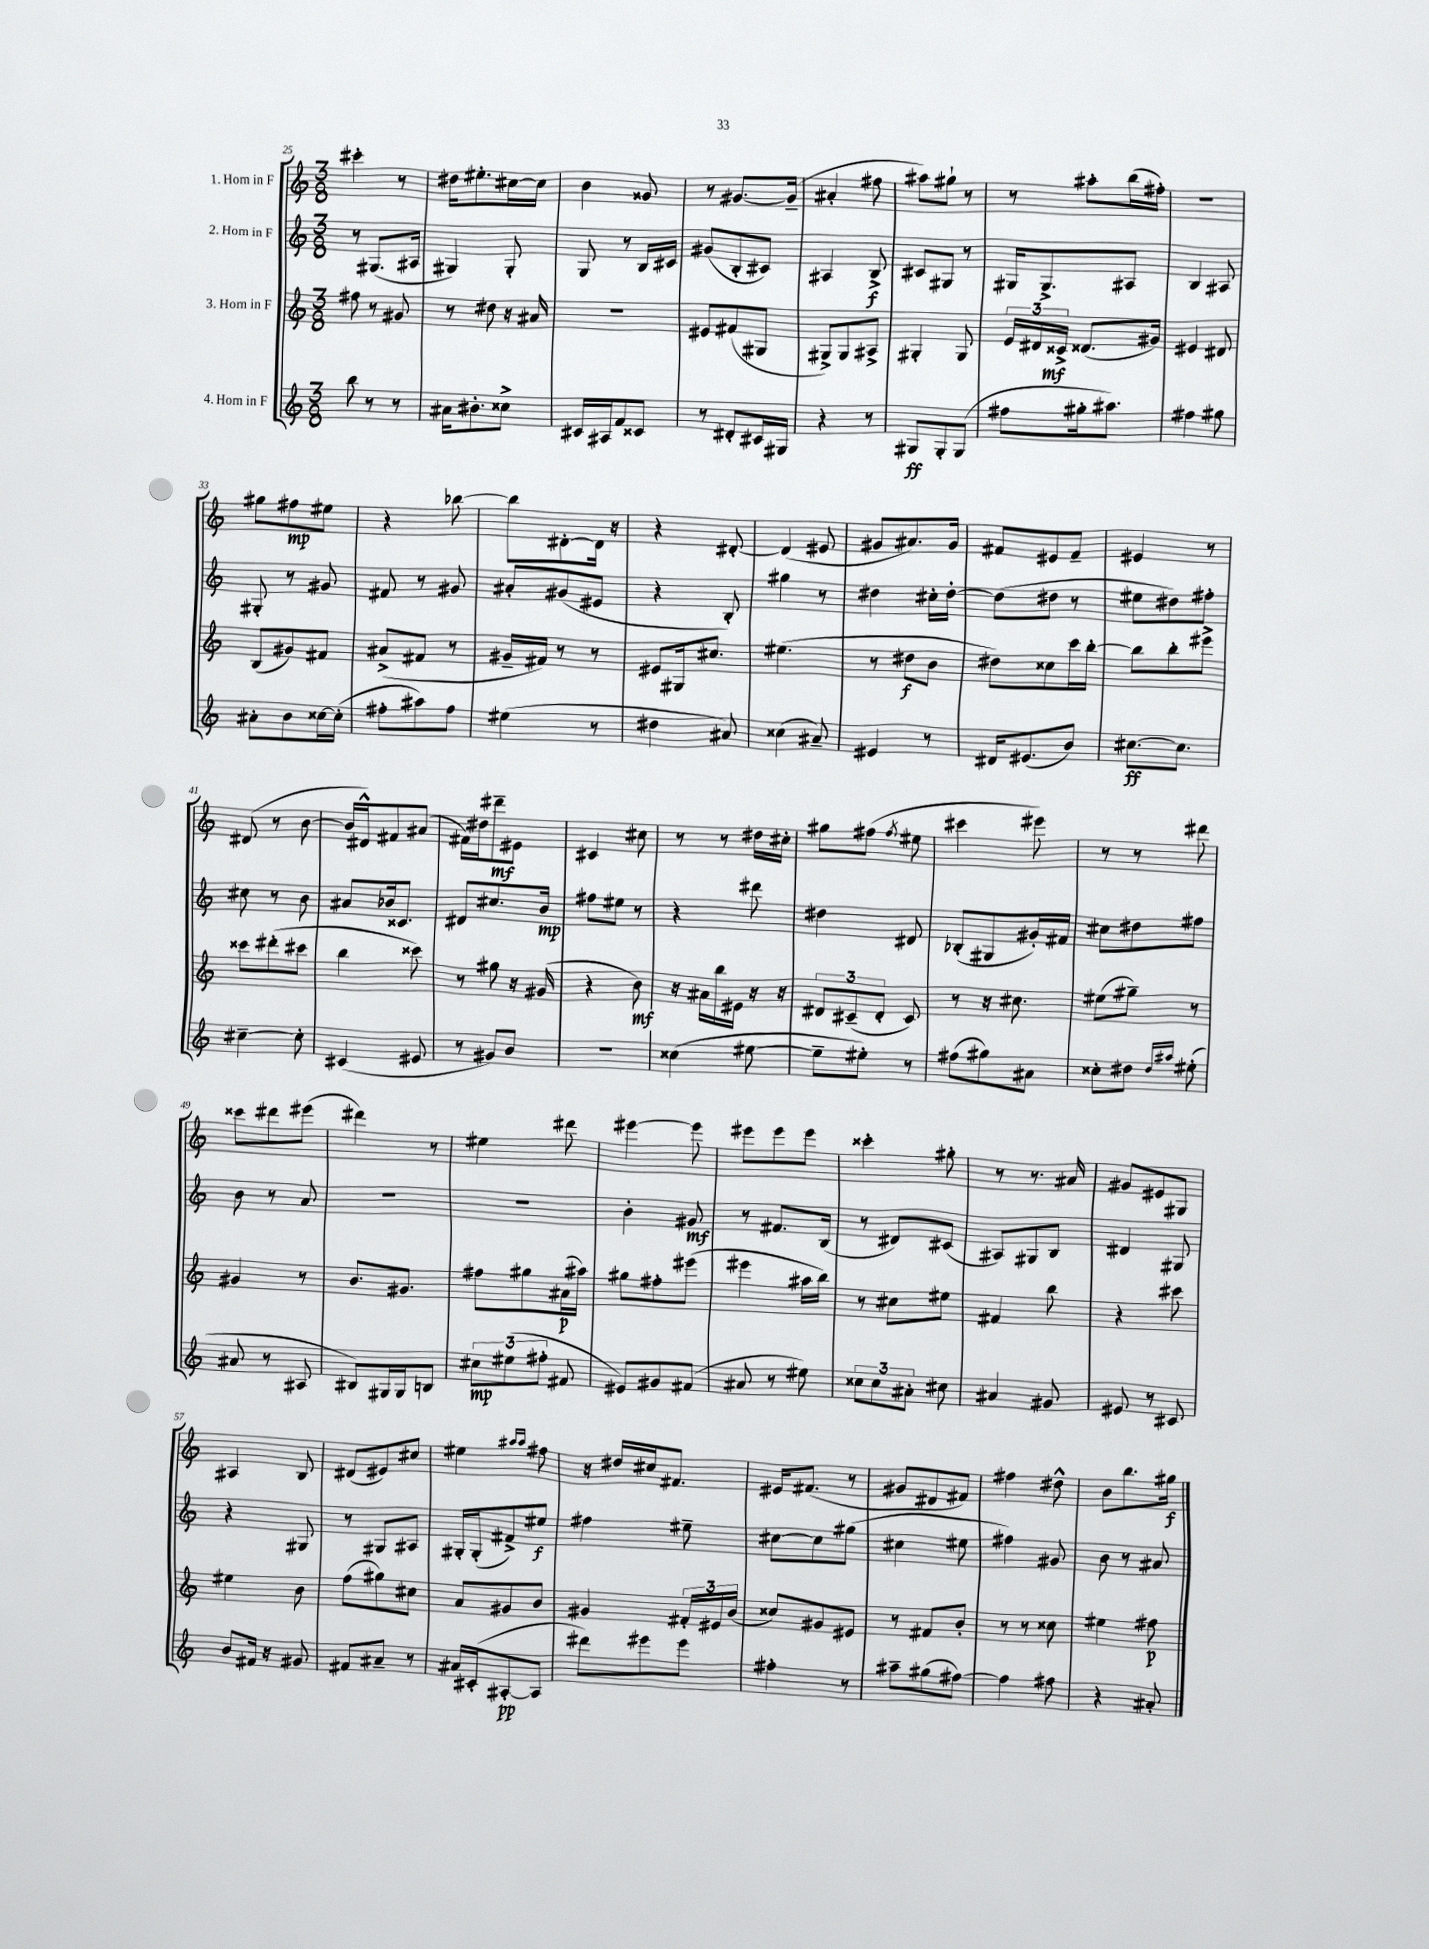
<<
\new StaffGroup <<
\new Staff = "s0" \with { instrumentName = "1. Horn in F" } {
    \clef treble \key c \major \numericTimeSignature \time 3/8
    \autoBeamOff cis'''4-. r8 |
    dis''16[ eis''8.-. cis''16~ cis''16] |
    b'4 gisis'8 |
    r8 gis'8.[~ gis'16]--( |
    ais'4-. fis''8 |
    ais''8[) gis''8]-! r8 |
    r8 ais''8[-. b''16( fis''16]-.) |
    R4. |
    gis''8[ fis''8\mp eis''8] |
    r4 bes''8~ |
    bes''8[ dis'8~-. dis'16] r16 |
    r4 dis'8~-. |
    dis'4( eis'8 |
    gis'8[ ais'8.) gis'16] |
    fis'8[ eis'8 fis'8]-- |
    eis'4 r8 |
    dis'8( r8 b'8~ |
    b'16[ dis'16-^) fis'8 ais'8]( |
    fis'16[) dis''16 dis'''8--\mf eis'8] |
    cis'4 cis''8 |
    r8 r8 dis''16[ cis''16]-. |
    gis''8[ fis''8]( \acciaccatura { fis''8 } eis''8 |
    cis'''4 eis'''8) |
    r8 r8 dis'''8 |
    cisis'''8[ dis'''8 eis'''8]( |
    dis'''4) r8 |
    eis''4 dis'''8 |
    eis'''4~ eis'''8 |
    eis'''8[ eis'''8 eis'''8] |
    cisis'''4-. gis''8-. |
    r8 r8. ais'16 |
    gis'8[ eis'8 gis8] |
    ais4 b8 |
    dis'8[( eis'8) cis''8] |
    eis''4 \grace { ais''16[ ais''16] } fis''8 |
    r16 dis''16[ cis''16 fis'8.] |
    eis'16[ fis'8.]( r8 |
    gis'8[ dis'8 fis'8]) |
    fis''4 dis''8-^ |
    b'8[ b''8. gis''16]\f \bar "|." |
}
\new Staff = "s1" \with { instrumentName = "2. Horn in F" } {
    \clef treble \key c \major \numericTimeSignature \time 3/8
    \autoBeamOff r8 gis8.[( ais16] |
    gis4) gis8-. |
    g8 r8 b16[ cis'16] |
    gis'8[( b8-. cis'8]) |
    ais4 b8->\f |
    cis'8[ gis8] r8 |
    gis16[ gis8.-> ais8] |
    b4 ais8 |
    gis8-. r8 gis'8 |
    fis'8 r8 gis'8 |
    ais'8[-. gis'8( eis'8] |
    r4 b8-.) |
    gis''4 r8 |
    dis''4 cis''16[-. dis''16]~-. |
    dis''8[( dis''8] r8 |
    eis''8[ dis''8) fis''8]-. |
    cis''8 r8 b'8 |
    ais'8[ bes'16 cisis'8.] |
    dis'8[ cis''8. b'16]\mp |
    fis''8[ eis''8] r8 |
    r4 dis'''8 |
    dis''4 dis'8 |
    bes8[-.( gis8 gis'16-.) fis'16] |
    cis''8[ dis''8 fis''8] |
    b'8 r8 a'8 |
    R4. |
    R4. |
    b'4-. gis'8\mf |
    r8 fis'8.[ b16]( |
    r8 dis'8[) cis'8]( |
    ais8[) gis8 b8] |
    dis'4 gis8 |
    r4 gis8 |
    r8 gis8[ ais8] |
    gis16[-. gis16-.( fis'8->) eis''8]\f |
    fis''4 eis''8-- |
    cis''8[~ cis''8 gis''8]( |
    cis''4 eis''8 |
    fis''4) gis'8 |
    b'8 r8 ais'8 \bar "|." |
}
\new Staff = "s2" \with { instrumentName = "3. Horn in F" } {
    \clef treble \key c \major \numericTimeSignature \time 3/8
    \autoBeamOff fis''8 r8 gis'8 |
    r8 dis''8 r16 ais'16 |
    R4. |
    eis'8[ fis'8( gis8] |
    gis8[->) gis8 ais8]-> |
    gis4-. gis8 |
    \tuplet 3/2 { e'16[ dis'16 cisis'16]->\mf } disis'8.[( gis'16]) |
    eis'4 dis'8 |
    b8[( gis'8) fis'8] |
    ais'8[->( fis'8] r8 |
    gis'16[-- fis'16]) r8 r8 |
    eis'8[ gis16 cis''8.] |
    eis''4.( |
    r8 dis''8[\f b'8] |
    dis''8[) cisis''8 c'''16 b''16]~-. |
    b''8[ b''8-. eis'''8]-> |
    cisis'''8[ dis'''8-.( cis'''8] |
    b''4 cisis'''8) |
    r8 gis''8 r16 gis'16( |
    r4 b'8\mf) |
    r16 ais'16[ b''16 eis'16] r16 r16 |
    \tuplet 3/2 { dis'8[ cis'8--( dis'8]-. } cis'8) |
    r8 r16 cis''8. |
    eis''8[( gis''8]--) r8 |
    gis'4 r8 |
    b'8.[ gis'8.] |
    fis''8[ gis''8 ais'16\p( ais''16]) |
    gis''8[ fis''8-. eis'''8]( |
    eis'''4 ais''16[ b''16]) |
    r8 cis''8[ eis''8] |
    fis'4 b''8 |
    r4 cis'''8 |
    eis''4 b'8 |
    f''8[( gis''8) cis''8] |
    a'8[ gis'8 b'8] |
    gis'4 \tuplet 3/2 { fis'16[-. eis'16 b'16]( } |
    cisis''8[) gis'8 eis'8] |
    r8 fis'8[ b'8]-. |
    r8 r8 cisis''8 |
    eis''4 fis''8\p \bar "|." |
}
\new Staff = "s3" \with { instrumentName = "4. Horn in F" } {
    \clef treble \key c \major \numericTimeSignature \time 3/8
    \autoBeamOff b''8 r8 r8 |
    ais'16[ bis'8.-. cisis''8]-> |
    cis'16[ ais16 f'8 cisis'8] |
    r8 dis'8[-. cis'16 gis16] |
    r4 r8 |
    gis8[\ff gis8-. gis8]( |
    fis''8[ gis''16-. ais''8.]) |
    fis''4 gis''8 |
    ais'8[-. b'8 cisis''16~ cisis''16]-.( |
    fis''8[-. ais''8) fis''8] |
    eis''4( r8 |
    dis''4 ais'8) |
    cisis''4( ais'8--) |
    eis'4 r8 |
    dis'16[ eis'8.( b'8]) |
    cis''8.[~\ff cis''8.] |
    cis''4~-- cis''8-. |
    cis'4( eis'8 |
    r8 gis'8[) b'8] |
    R4. |
    cisis''4( eis''8~ |
    eis''8[-- eis''8]-.) r8 |
    fis''8[( gis''8) ais'8] |
    cisis''8[-. dis''8] \grace { dis''16[ ais''16] } eis''8-.( |
    ais'8 r8 ais8 |
    bis8[) gis16 gis16 b8] |
    \tuplet 3/2 { cis''8[\mp eis''8( fis''8]-. } fis'8 |
    eis'8[) gis'8 fis'8]( |
    ais'8 r8 eis''8) |
    \tuplet 3/2 { cisis''8[ cisis''8 ais'8]-. } cis''8 |
    ais'4 gis'8 |
    eis'8 r8 cis'8 |
    b'8[ fis'16] r16 gis'8 |
    fis'8[ ais'8]-- r8 |
    ais'16[ cis'16-.( ais8~-.\pp ais8] |
    dis'''8[) eis'''8 eis'''8] |
    fis''4-. r8 |
    ais''8[-- gis''8( fis''8]~) |
    fis''4 fis''8 |
    r4 ais'8-. \bar "|." |
}
>>
>>
\layout { \context { \Score currentBarNumber = #25 } }
